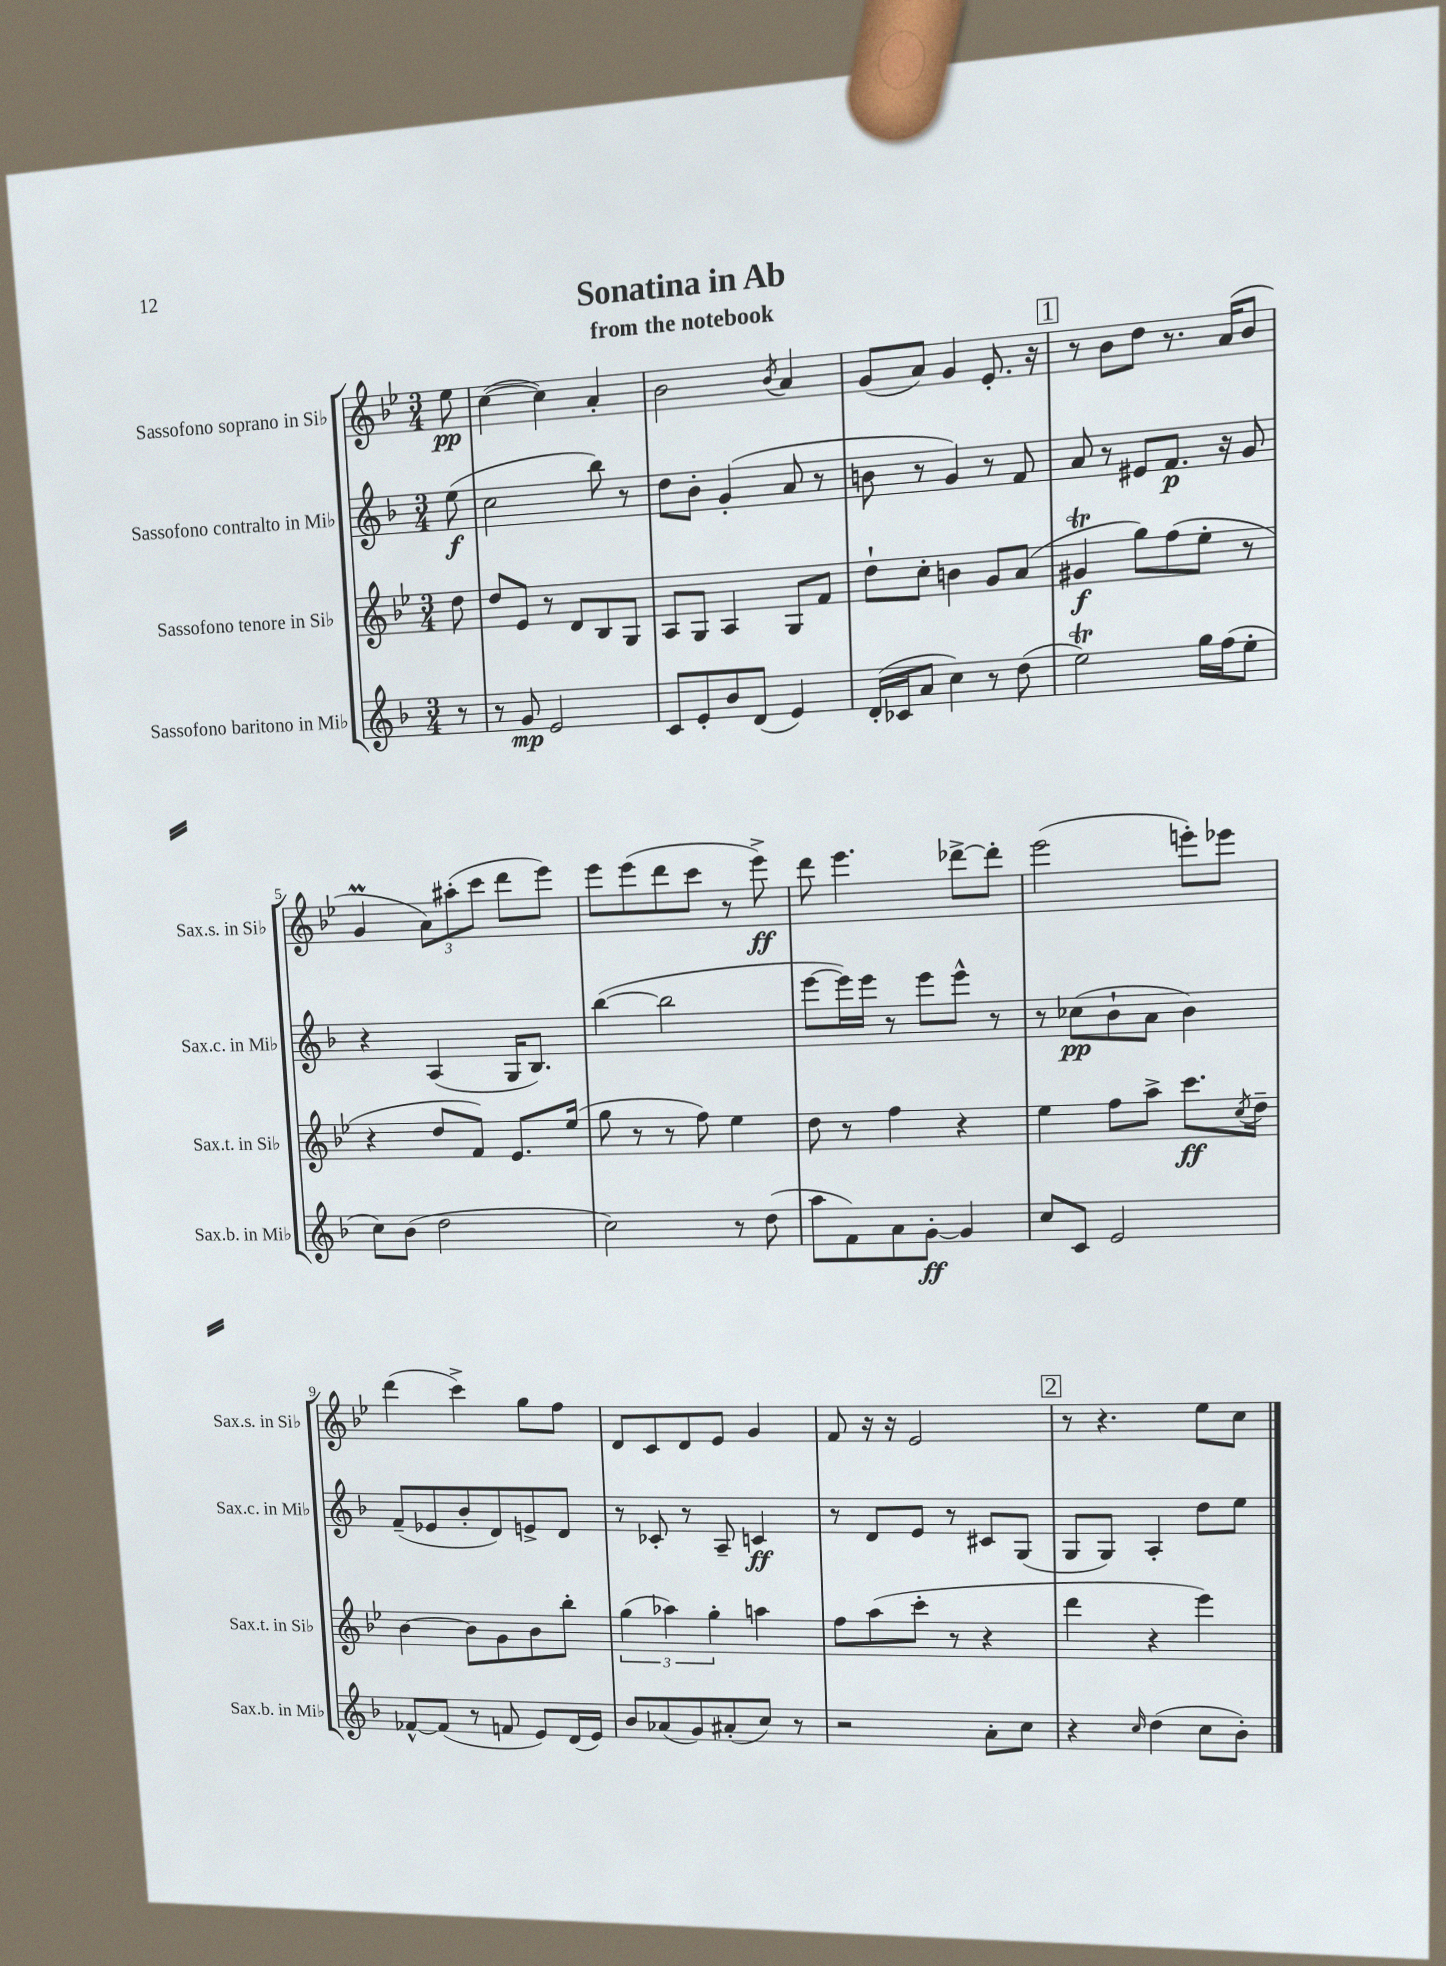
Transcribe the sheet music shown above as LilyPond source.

\header { title = "Sonatina in Ab" subtitle = "from the notebook" }
<<
\new StaffGroup <<
\new Staff = "s0" \with { instrumentName = "Sassofono soprano in Sib" shortInstrumentName = "Sax.s. in Sib" } {
    \clef treble \key bes \major \numericTimeSignature \time 3/4 \partial 8
    ees''8\pp |
    c''4~( c''4) a'4-. |
    bes'2 \acciaccatura { bes'8 } a'4 |
    g'8( a'8) g'4 ees'8.-. r16 |
    \mark \markup { \box "1" } r8 bes'8 d''8 r8. a'16( bes'8 |
    g'4\prall \tuplet 3/2 { a'8) ais''8-.( c'''8 } d'''8 ees'''8) |
    ees'''8 ees'''8( d'''8 c'''8 r8 ees'''8->\ff) |
    d'''8 ees'''4. des'''8~-> des'''8-. |
    ees'''2( e'''8-.) ees'''8 |
    d'''4( c'''4->) g''8 f''8 |
    d'8 c'8 d'8 ees'8 g'4 |
    f'8 r16 r16 ees'2 |
    \mark \markup { \box "2" } r8 r4. ees''8 c''8 \bar "|." |
}
\new Staff = "s1" \with { instrumentName = "Sassofono contralto in Mib" shortInstrumentName = "Sax.c. in Mib" } {
    \clef treble \key f \major \numericTimeSignature \time 3/4 \partial 8
    e''8\f( |
    c''2 bes''8) r8 |
    d''8 bes'8-. g'4-.( a'8 r8 |
    b'8 r8 g'4) r8 f'8 |
    \mark \markup { \box "1" } a'8 r8 eis'8 f'8.\p r16 g'8 |
    r4 a4( g16 bes8.) |
    bes''4~( bes''2 |
    e'''8~ e'''16) e'''16 r8 e'''8 e'''8-^ r8 |
    r8 ces''8\pp( bes'8-! a'8 bes'4) |
    f'8--( ees'8 bes'8-. d'8) e'8-> d'8 |
    r8 ces'8-. r8 a8-- c'4\ff |
    r8 d'8 e'8 r8 cis'8 g8( |
    \mark \markup { \box "2" } g8 g8) a4-. d''8 e''8 \bar "|." |
}
\new Staff = "s2" \with { instrumentName = "Sassofono tenore in Sib" shortInstrumentName = "Sax.t. in Sib" } {
    \clef treble \key bes \major \numericTimeSignature \time 3/4 \partial 8
    d''8 |
    d''8 ees'8 r8 d'8 bes8 g8 |
    a8 g8 a4 g8 f'8 |
    d''8-! c''8-. b'4 g'8 a'8( |
    \mark \markup { \box "1" } gis'4\trill\f g''8) f''8( ees''8-. r8 |
    r4 d''8 f'8) ees'8. ees''16( |
    g''8 r8 r8 f''8) ees''4 |
    d''8 r8 f''4 r4 |
    ees''4 f''8 a''8-> c'''8.\ff \acciaccatura { c''8 } d''16-- |
    bes'4~ bes'8 g'8 bes'8 bes''8-. |
    \tuplet 3/2 { g''4( aes''4) g''4-. } a''4 |
    f''8 a''8( c'''8-. r8 r4 |
    \mark \markup { \box "2" } d'''4 r4 ees'''4) \bar "|." |
}
\new Staff = "s3" \with { instrumentName = "Sassofono baritono in Mib" shortInstrumentName = "Sax.b. in Mib" } {
    \clef treble \key f \major \numericTimeSignature \time 3/4 \partial 8
    r8 |
    r8 g'8\mp e'2 |
    c'8 e'8-. bes'8 d'8( e'4) |
    d'16-.( ces'16 a'8 c''4) r8 d''8( |
    \mark \markup { \box "1" } e''2\trill) g''16 f''16( e''8-. |
    c''8) bes'8( d''2 |
    c''2) r8 d''8( |
    a''8 f'8) a'8 g'8~-.\ff g'4 |
    c''8 c'8 e'2 |
    fes'8~-^ fes'8( r8 f'8 e'8) d'16( e'16) |
    bes'8 aes'8( g'8) ais'8-.( c''8) r8 |
    r2 a'8-. c''8 |
    \mark \markup { \box "2" } r4 \grace { c''16 } d''4( c''8 bes'8-.) \bar "|." |
}
>>
>>
